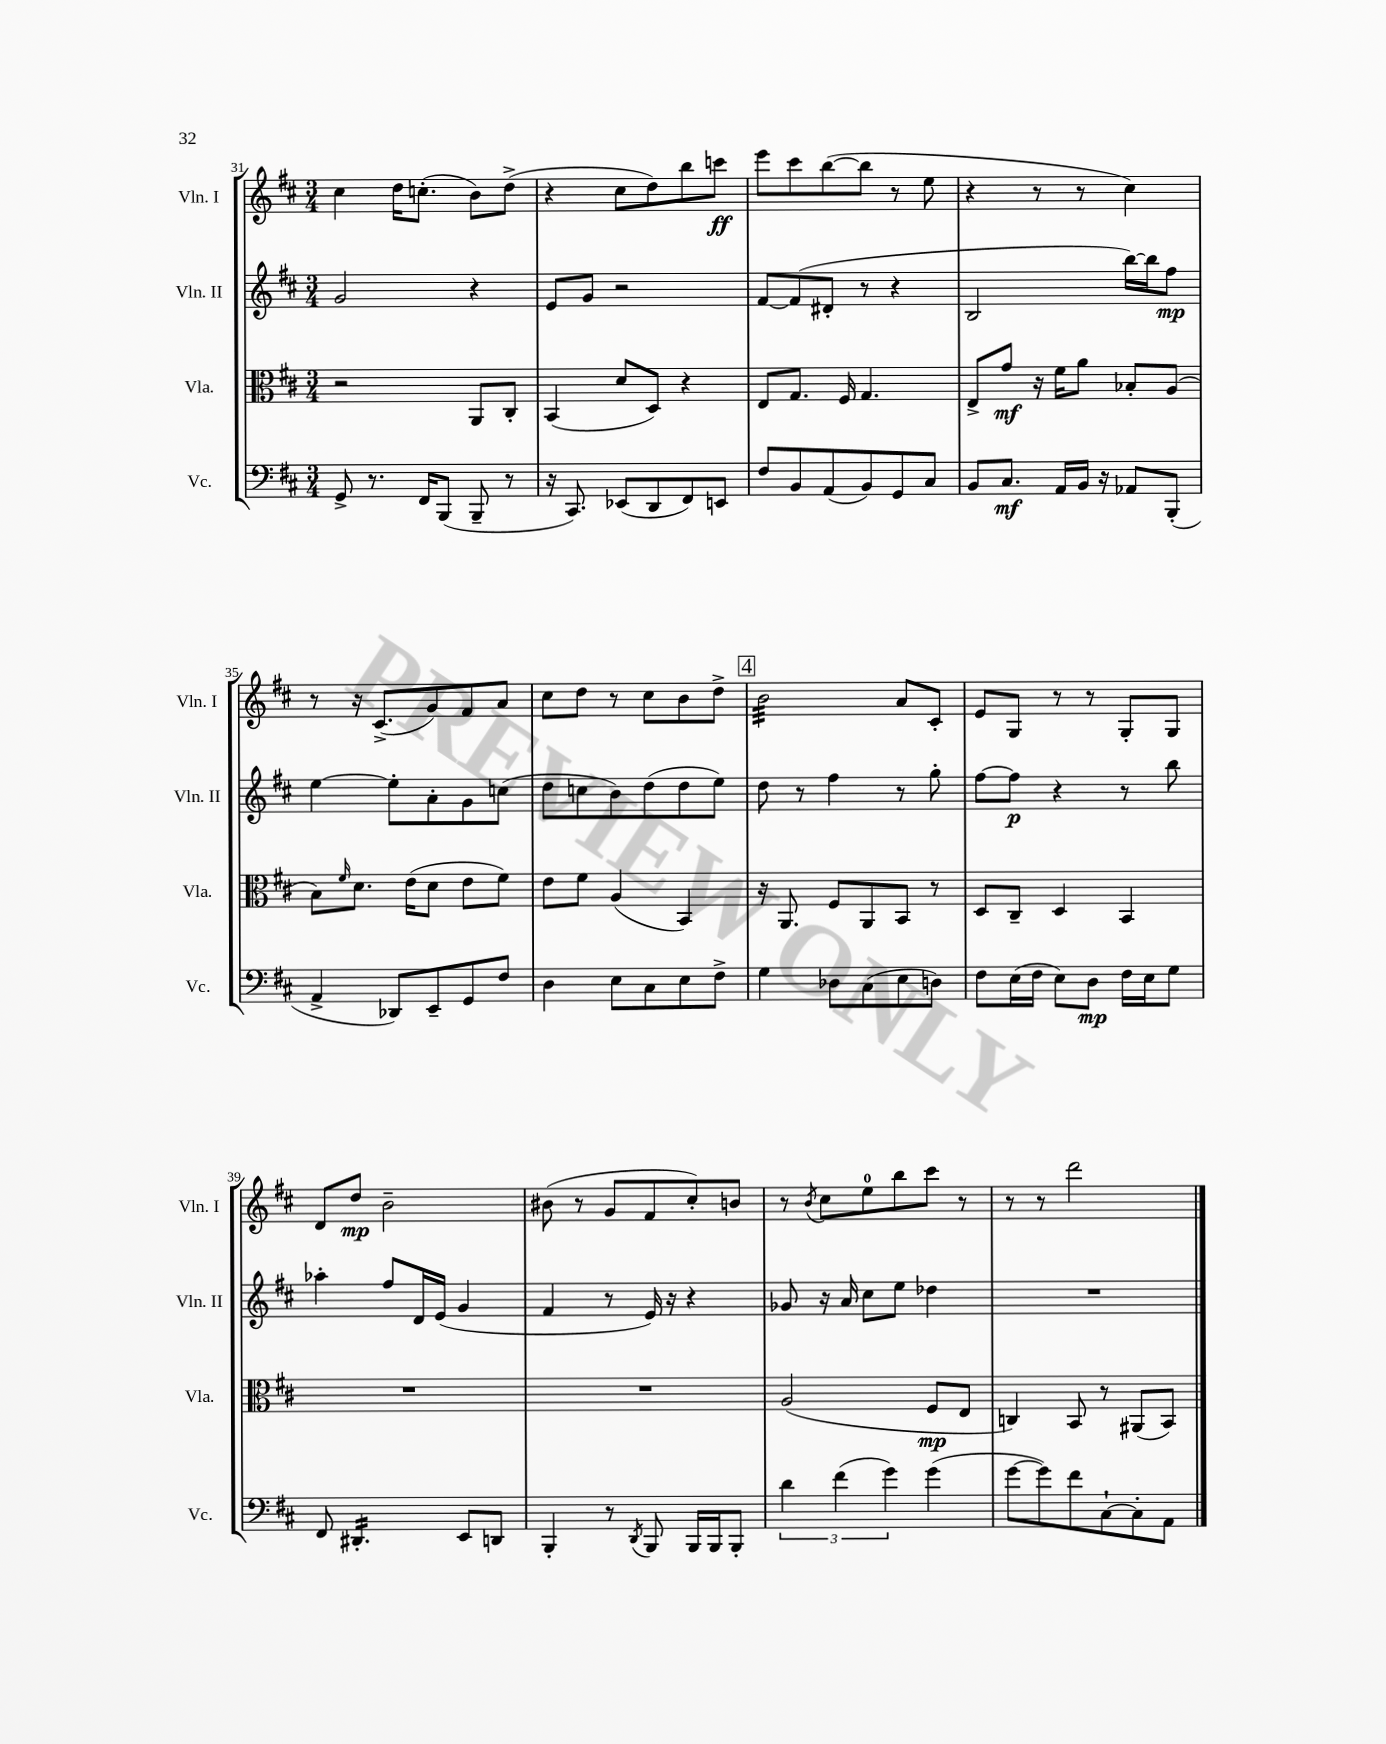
<<
\new StaffGroup <<
\new Staff = "s0" \with { instrumentName = "Vln. I" shortInstrumentName = "Vln. I" } {
    \clef treble \key d \major \numericTimeSignature \time 3/4
    cis''4 d''16 c''8.-.( b'8) d''8->( |
    r4 cis''8 d''8) b''8 c'''8\ff |
    e'''8 cis'''8 b''8~( b''8 r8 e''8 |
    r4 r8 r8 cis''4) |
    r8 r16 cis'8.->( g'8) fis'8 a'8 |
    cis''8 d''8 r8 cis''8 b'8 d''8-> |
    \mark \markup { \box "4" } b'2:32 a'8 cis'8-. |
    e'8 g8 r8 r8 g8-. g8 |
    d'8 d''8\mp b'2-- |
    bis'8( r8 g'8 fis'8 cis''8-.) b'8 |
    r8 \acciaccatura { b'8 } cis''8 e''8-0 b''8 cis'''8 r8 |
    r8 r8 d'''2 \bar "|." |
}
\new Staff = "s1" \with { instrumentName = "Vln. II" shortInstrumentName = "Vln. II" } {
    \clef treble \key d \major \numericTimeSignature \time 3/4
    g'2 r4 |
    e'8 g'8 r2 |
    fis'8~ fis'8( dis'8-. r8 r4 |
    b2 b''16~) b''16 fis''8\mp |
    e''4~ e''8-. a'8-. g'8 c''8( |
    d''8 c''8 b'8) d''8( d''8 e''8) |
    \mark \markup { \box "4" } d''8 r8 fis''4 r8 g''8-. |
    fis''8~ fis''8\p r4 r8 b''8 |
    aes''4-. fis''8 d'16 e'16( g'4 |
    fis'4 r8 e'16) r16 r4 |
    ges'8 r16 a'16 cis''8 e''8 des''4 |
    R2. \bar "|." |
}
\new Staff = "s2" \with { instrumentName = "Vla." shortInstrumentName = "Vla." } {
    \clef alto \key d \major \numericTimeSignature \time 3/4
    r2 a,8 cis8-. |
    b,4( d'8 d8) r4 |
    e8 g8. fis16 g4. |
    e8-> g'8\mf r16 fis'16 a'8 bes8-. a8( |
    b8) \grace { fis'16 } d'8. e'16( d'8 e'8 fis'8) |
    e'8 fis'8 a4( b,4) |
    \mark \markup { \box "4" } r16 a,8. fis8 a,8 b,8 r8 |
    d8 cis8-- d4 b,4 |
    R2. |
    R2. |
    a2( fis8\mp e8 |
    c4) b,8 r8 ais,8( b,8) \bar "|." |
}
\new Staff = "s3" \with { instrumentName = "Vc." shortInstrumentName = "Vc." } {
    \clef bass \key d \major \numericTimeSignature \time 3/4
    g,8-> r8. fis,16 b,,8( b,,8-- r8 |
    r16 cis,8.) ees,8( d,8 fis,8) e,8 |
    fis8 b,8 a,8( b,8) g,8 cis8 |
    b,8 cis8.\mf a,16 b,16 r16 aes,8 b,,8-.( |
    a,4-> des,8) e,8-- g,8 fis8 |
    d4 e8 cis8 e8 fis8-> |
    \mark \markup { \box "4" } g4 des8 cis8( e8 d8) |
    fis8 e16( fis16 e8) d8\mp fis16 e16 g8 |
    fis,8 dis,4.:16-. e,8 d,8 |
    b,,4-. r8 \acciaccatura { d,8 } b,,8 b,,16 b,,16 b,,8-. |
    \tuplet 3/2 { d'4 fis'4( g'4) } g'4( |
    g'8~ g'8) fis'8 cis8~-! cis8-. a,8 \bar "|." |
}
>>
>>
\layout { \context { \Score currentBarNumber = #31 } }
